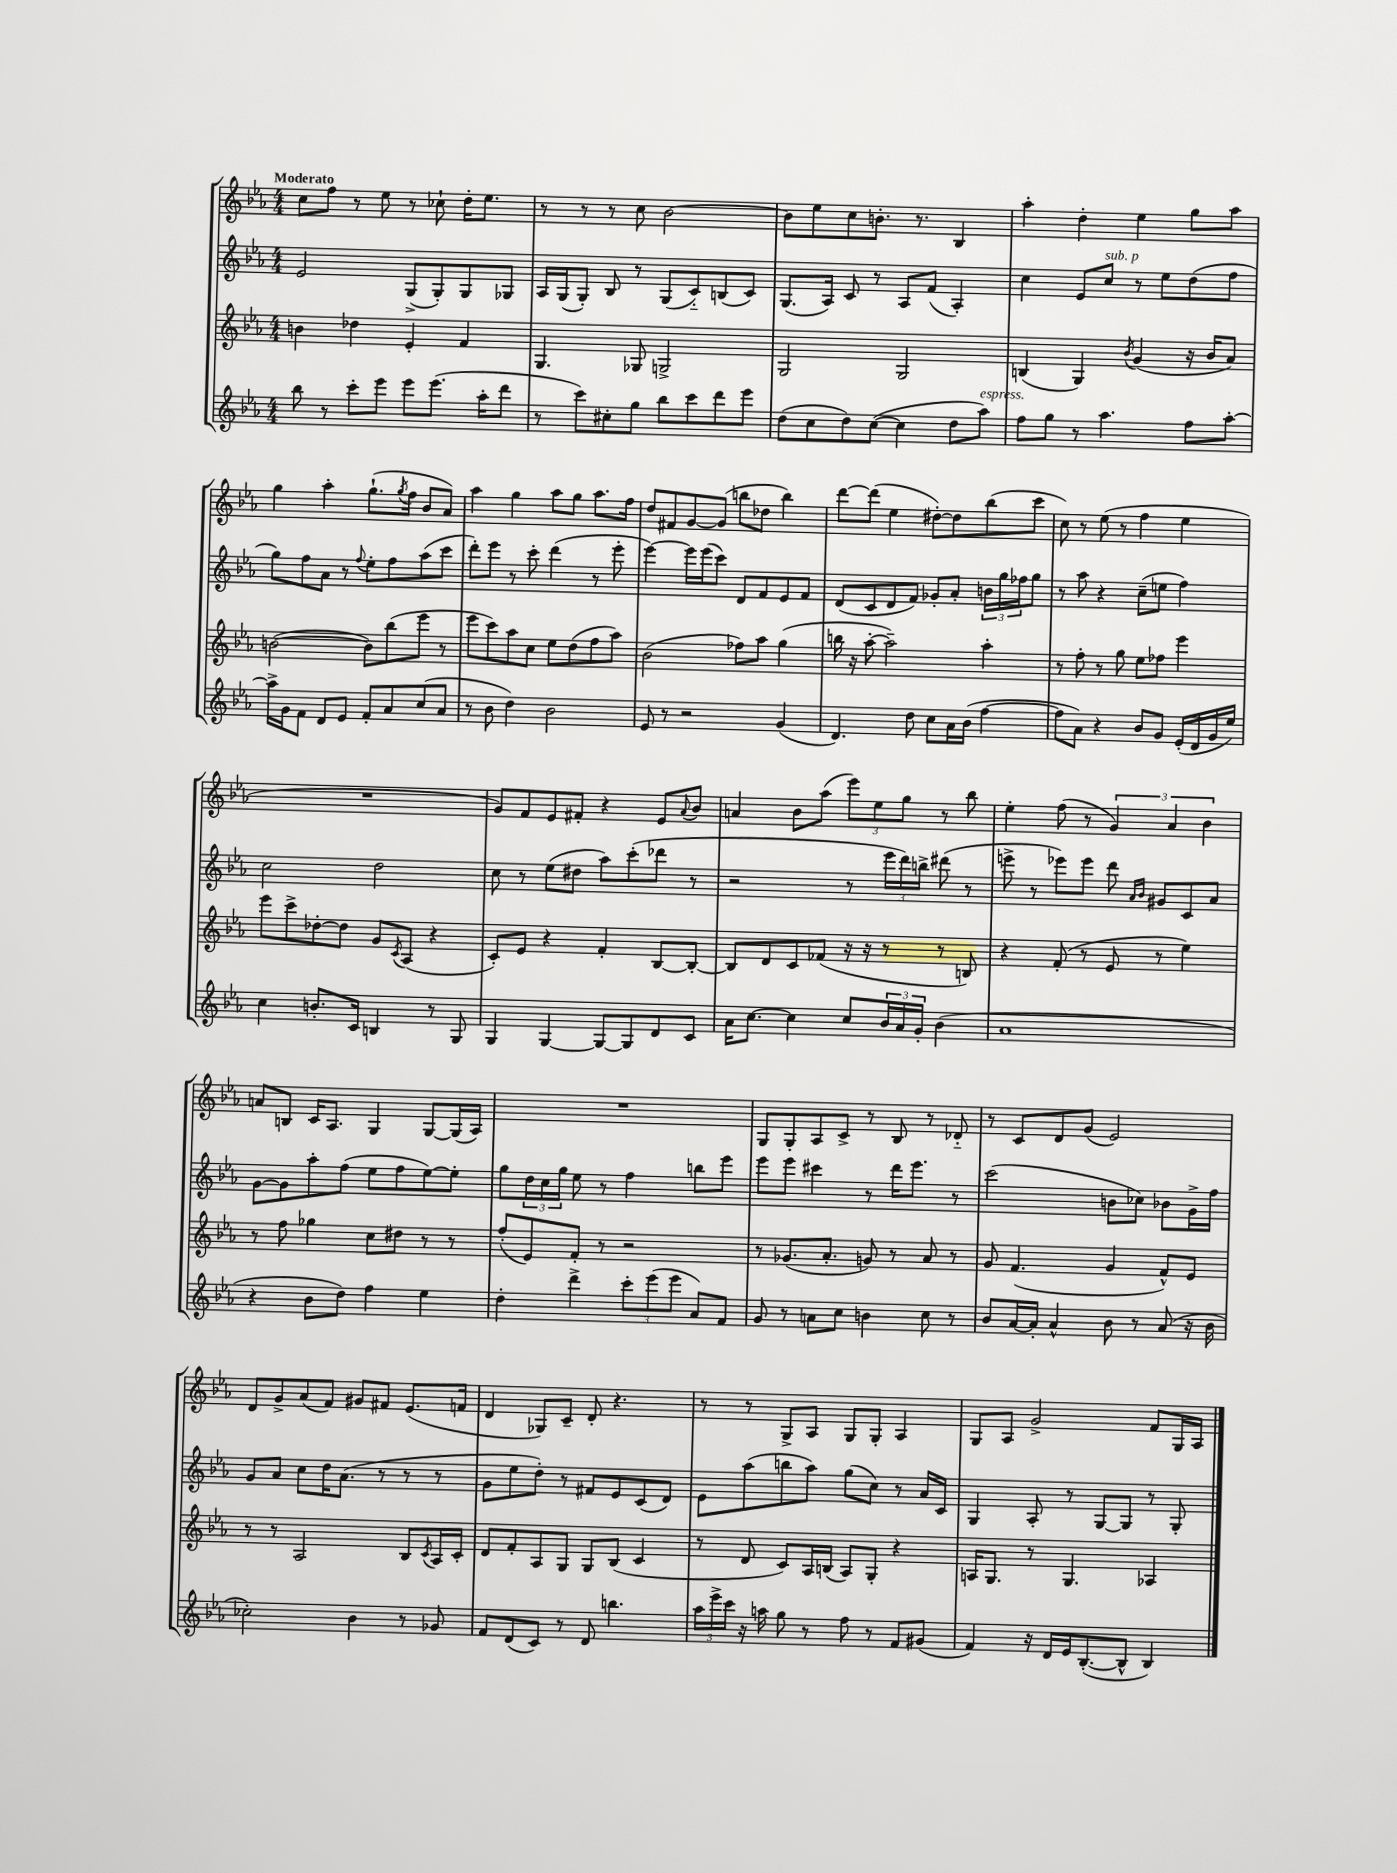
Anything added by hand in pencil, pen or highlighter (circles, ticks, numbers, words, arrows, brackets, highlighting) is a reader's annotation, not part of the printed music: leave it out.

**kern	**kern	**kern	**kern
*staff4	*staff3	*staff2	*staff1
*clefG2	*clefG2	*clefG2	*clefG2
*k[b-e-a-]	*k[b-e-a-]	*k[b-e-a-]	*k[b-e-a-]
*M4/4	*M4/4	*M4/4	*M4/4
8bb-	4b	2e-	8cc
8r	.	.	8ff
8ccc'	4dd-	.	8r
8eee-	.	.	8ee-
8eee-	4e-'	(8G^	8r
(8.eee-	.	8G')	8cc-`
.	4f	8G	16dd'
16aa-'	.	.	8.ee-
8ddd	.	8G-	.
=	=	=	=
8r	4.G	16A-	8r
.	.	(16G	.
8ccc)	.	8G')	8r
8cc#'	.	8B-	8r
8gg	8G-	8r	8cc
8bb-	2G^	(8G	[2b-
8ccc	.	8c'~)	.
8ddd	.	(8B	.
8eee-	.	8c)	.
=	=	=	=
(8dd	2G	(8.G	8b-]
8cc	.	.	8ee-
.	.	16A-)	.
8dd)	.	8c	8cc
([8cc	.	8r	8.b'
4cc]	2G	8A-	.
.	.	.	8.r
.	.	(8f	.
8dd	.	4A-')	4B-
8aa-)	.	.	.
=	=	=	=
8ff	(4B	4cc	4aa-'
8gg	.	.	.
8r	4G)	8e-	4dd'
4.aa-	.	8cc	.
.	8qb-	.	.
.	(4g	8r	4ee-
.	.	8ee-	.
8ff	16r	(8dd	8gg
.	16b-	.	.
[8aa-'	8a-)	8ff	8aa-
=	=	=	=
16aa-^]	([2b	8gg)	4gg
16g	.	.	.
8f	.	8ff	.
8d	.	8a-	4aa-'
8e-	.	8r	.
.	.	8qqff	.
8f'	8b])	8ee-'	(8.gg`
8a-	(8bb-	8ff	.
.	.	.	8qgg
.	.	.	16ff
(8cc	8eee-	(8aa-	8b-
8a-	8r	8ccc	8a-)
=	=	=	=
8r	8eee-	8ddd')	4aa-
8b-	8ccc)	8eee-	.
4dd)	8aa-	8r	4gg
.	8cc	8ccc'	.
2b-	8ee-	(4ddd	8aa-
.	(8dd	.	8gg
.	8ff	8r	8.aa-
.	8aa-)	8eee-'	.
.	.	.	16ff
=	=	=	=
8e-	(2b-	[4eee-)	8dd
8r	.	.	8f#
2r	.	16eee-]	[8g
.	.	(16eee-	.
.	.	8ccc)	(8g]
.	8ff-)	8d	8bb
.	8aa-	8f	8dd-
(4g	(4gg	8e-	4bb)
.	.	8f	.
=	=	=	=
4.d)	16bb	(8d	[8ddd
.	16r	.	.
.	[8aa-'	8c	(8ddd]
.	2aa-~])	8d	4ee-
8dd	.	8f)	.
8cc	.	8g-'	[8dd#')
16a-	.	8a-'	8dd#]
(16b-	.	.	.
[4ff	4aa-'	24b	(8bb-
.	.	24gg	.
.	.	24ff-	.
.	.	8gg	8ccc
=	=	=	=
8ff]	8r	8r	8cc)
8a-)	8ff'	8aa-	8r
4r	8r	4r	(8ee-
.	8gg	.	8r
8b-	8ee-	(8cc~	4ff
8g	8ff-	8ee	.
(16e-'	4eee-	4ff)	4ee-
16d	.	.	.
16g	.	.	.
16ee-)	.	.	.
=	=	=	=
4cc	8eee-	2cc	1r
.	8ccc^	.	.
8.b'	[8dd-'	.	.
.	8dd-]	.	.
16c	.	.	.
4B	8g	2dd	.
.	8qc	.	.
.	(8A-	.	.
8r	4r	.	.
8G	.	.	.
=	=	=	=
4G	8c')	8cc	8g)
.	8e-	8r	8f
[4G	4r	(8ee-	8e-
.	.	8dd#	8f#'
8G_	4f'	8aa-)	4r
8G]	.	(8ccc'	.
8d	[8B-	8ddd-	8e-
.	.	.	8qqa-
8c	8B-'_	8r	8b-
=	=	=	=
16a-	8B-]	2r	4a
[8.cc	.	.	.
.	8d	.	.
4cc]	8c	.	8b-
.	(8f-	.	(8aa-
8cc	16r	8r	12eee-)
.	16r	.	.
.	.	.	12ee-
24b-	8r	24eee-	.
24a-	.	24ddd)	12gg
24g'	.	24bb^	.
(4b-	8r	(8ddd#	8r
.	8B)	8r	8bb-
=	=	=	=
1a-	4r	8eee^	4ee-'
.	.	8r	.
.	(8f'	8eee-)	(8ff
.	8r	8eee-	8r
.	8e-	8ddd	6g)
.	.	16qqa-	.
.	.	16qqb-	.
.	8r	8g#	.
.	.	.	6a-
.	4ee-)	8c	.
.	.	.	6b-
.	.	8a-	.
=	=	=	=
4r	8r	[8g	8a
.	8ff	8g]	8B
8b-	4gg-	8aa-'	16c
.	.	.	8.A-
8dd)	.	(8ff	.
4ff	8cc	8ee-	4G
.	8dd#	8ff	.
4ee-	8r	[8ee-)	[8G
.	8r	8ee-']	(16G]
.	.	.	16A-)
=	=	=	=
4dd'	(8ff'	8gg	1r
.	8e-)	24dd	.
.	.	24cc	.
.	.	24gg	.
4ddd^	8f'	8ee-	.
.	8r	8r	.
12ccc'	2r	4ff	.
(12eee-	.	.	.
12eee-	.	.	.
8a-)	.	8bb	.
8f	.	8eee-	.
=	=	=	=
8g	8r	8eee-	8G
8r	(8.g-	8eee-	8G'
8a	.	4ccc#	8A-
.	8.a-'	.	.
8cc	.	.	8c^
4b	8g)	8r	8r
.	8r	16ddd	8B-
.	.	8.eee-	.
8cc	8a-	.	8r
8r	8r	8r	8d-'~
=	=	=	=
8b-	8g	(2ccc	8r
[16a-	(4.f	.	8c
16a-']	.	.	.
4a-^^	.	.	8d
.	.	.	(8g
8b-	4g	8b	2e-)
8r	.	8cc-)	.
(8a-	8f^^)	8b-	.
16r	8e-	16g^	.
16b-	.	16ff	.
=	=	=	=
2cc-')	8r	8g	8d
.	8r	8a-	8g^
.	2A-	8cc	(8a-
.	.	16dd	8f)
.	.	(8.a-	.
4b-	.	.	8g#
.	.	8r	8f#
8r	8B-	8r	(8.e-
.	8qc	.	.
8g-	16A-	8r	.
.	16c'	.	16f
=	=	=	=
8f	8d	8g	4d
(8d	8f'	8ee-	.
8c)	8A-	8dd')	8G-)
8r	8G	8r	8c~
8d	8G	8f#	8d'
4.bb	(8B-	8e-	4.r
.	4c	(8c	.
.	.	8d)	.
=	=	=	=
24aa-	8r	8e-	8r
24eee-^	.	.	.
24ccc	.	.	.
16r	8d	(8aa-	8r
16aa	.	.	.
8gg	8c)	8bb	8G^
8r	16A-	8aa-)	8A-
.	(16B	.	.
8ff	8A-)	(8gg	8G
8r	8G'	8cc)	8G'
8f	4r	8r	4A-
(8g#	.	16a-	.
.	.	16c	.
=	=	=	=
4f)	16A	4G	8G
.	8.G	.	.
.	.	.	8A-
16r	8r	8A-'	2g^
16d	.	.	.
16e-	4.G	8r	.
([8.B-'	.	.	.
.	.	[8G	.
8B-^^]	.	8G]	.
4B-)	4A-	8r	8f
.	.	8G'	16G
.	.	.	16A-
==	==	==	==
*-	*-	*-	*-
